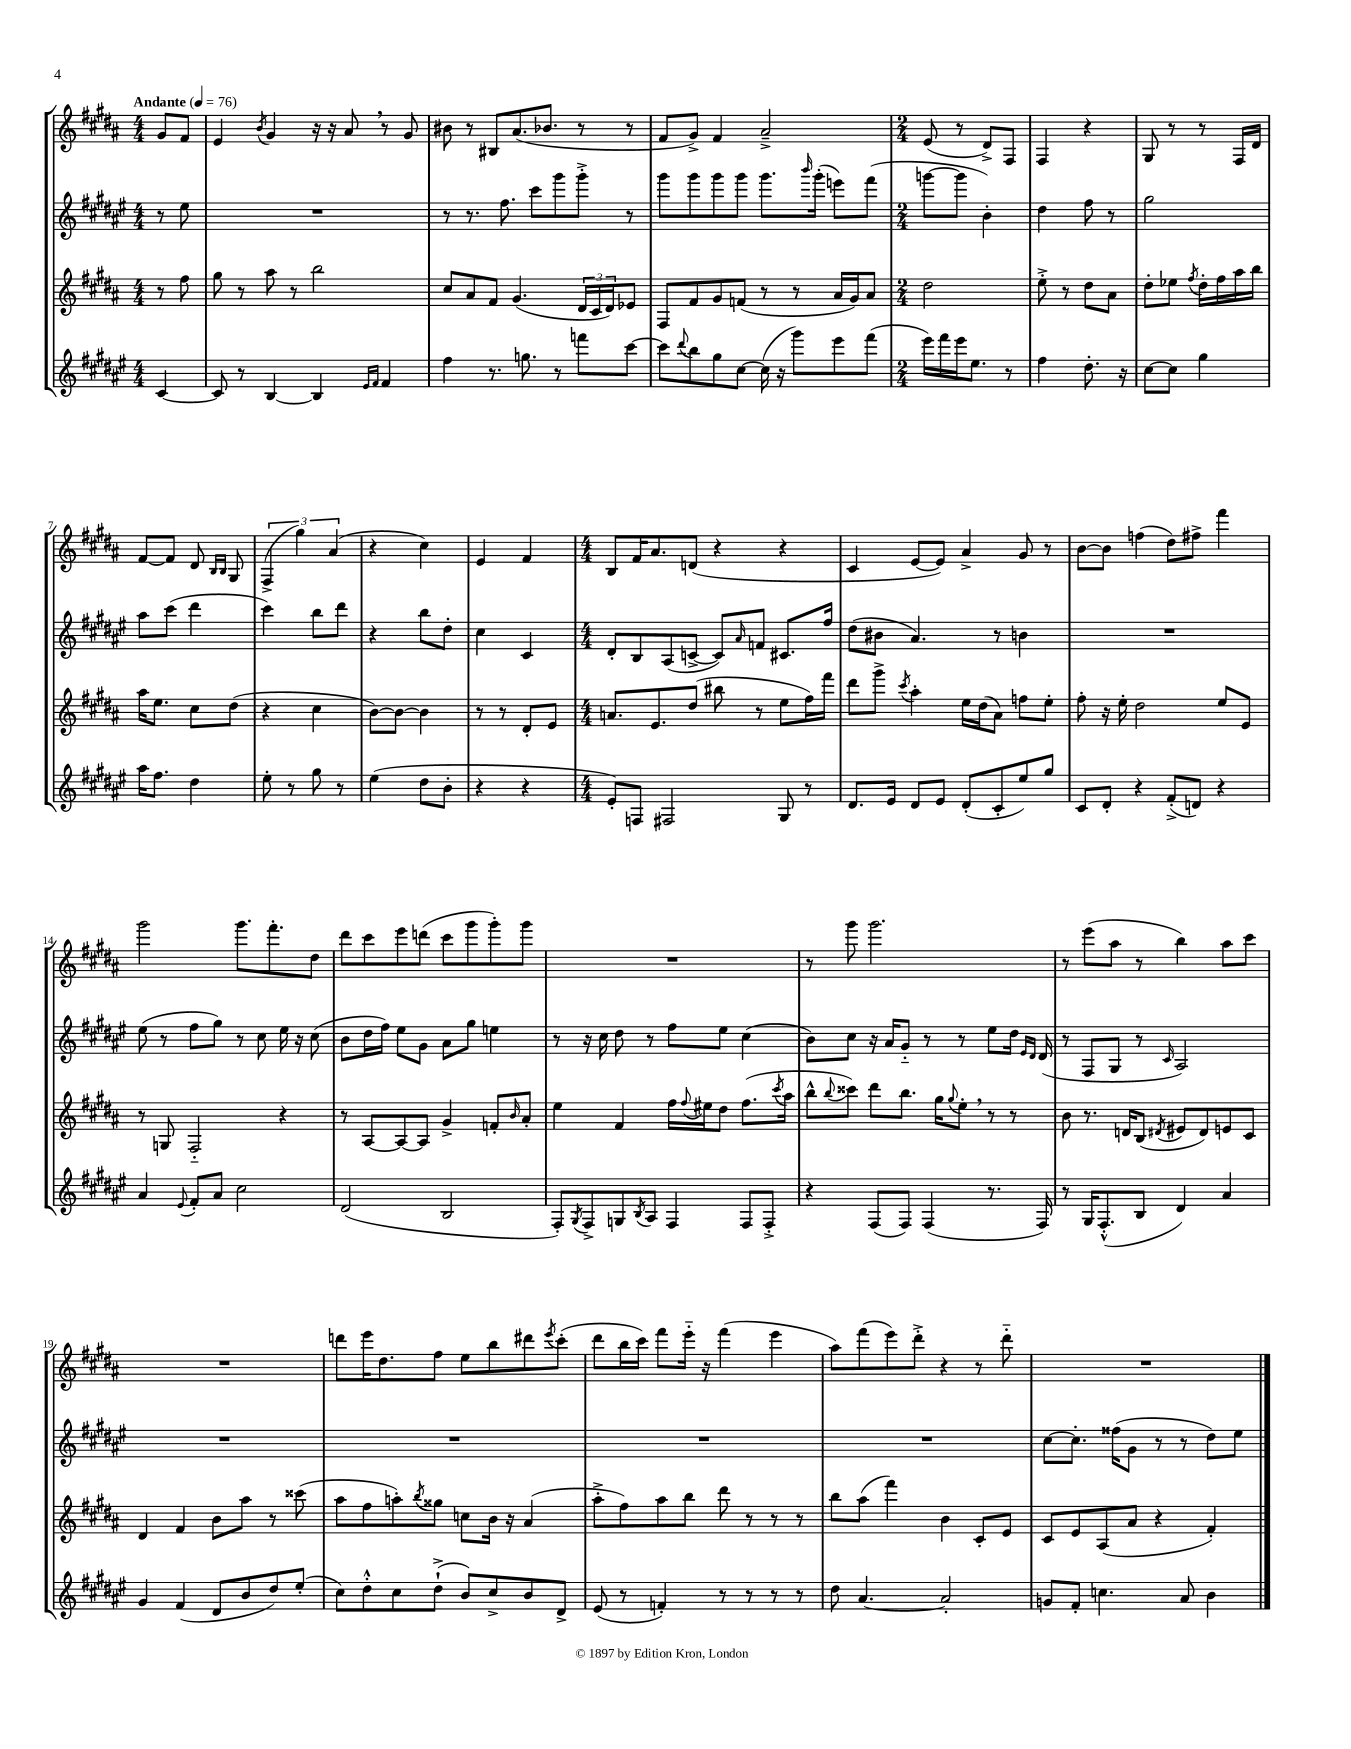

**kern	**kern	**kern	**kern
*part4	*part3	*part2	*part1
*staff4	*staff3	*staff2	*staff1
*clefG2	*clefG2	*clefG2	*clefG2
*k[f#c#g#d#a#e#]	*k[f#c#g#d#a#]	*k[f#c#g#d#a#e#]	*k[f#c#g#d#a#]
*M4/4	*M4/4	*M4/4	*M4/4
*MM76	*MM76	*MM76	*MM76
=	=	=	=
!	!	!	!LO:TX:a:B:t=Andante
[4c#/	8r	8r	8g#/L
.	8ff#\	8ee#\	8f#/J
=1	=1	=1	=1
8c#/]	8gg#\	1r	4e/
8r	8r	.	.
.	.	.	8qb/
[4B/	8aa#\	.	4g#/
.	8r	.	.
4B/]	2bb\	.	16r
.	.	.	16r
.	.	.	8a#,/
16qqe#/LL	.	.	.
16qqf#/JJ	.	.	.
4f#/	.	.	8r
.	.	.	8g#/
=2	=2	=2	=2
4ff#\	8cc#/L	8r	8b#X\
.	8a#/	8.r	8r
8.r	8f#/J	.	8B#X/L
.	.	8.ff#\	.
.	(4.g#/	.	(8.a#/
8.ggn\	.	.	.
.	.	8ccc#\L	.
.	.	.	8.b-X/J
8r	.	8ggg#\	.
8fffn\L	24d#/LL	8ggg#'^\J	8r
.	24c#/	.	.
.	24d#/J)	.	.
[8ccc#\J	8e-X/J	8r	8r
=3	=3	=3	=3
8ccc#\L]	8F#/L	8ggg#\L	8f#/L
8qqddd#/	.	.	.
8bb\	8f#/	8ggg#\	8g#^/J)
8gg#\	8g#/	8ggg#\	4f#/
[8cc#\J	(8fn/J	8ggg#\J	.
(16cc#\]	8r	8.ggg#\L	2a#~^/
16r	.	.	.
8ggg#\L)	8r	.	.
.	.	16qqbbb/	.
.	.	(16ggg#'\Jk	.
8eee#\	16a#/LL	8eeen\L)	.
.	16g#/J)	.	.
(8fff#\J	8a#/J	(8fff#\J	.
=4	=4	=4	=4
*M2/4	*M2/4	*M2/4	*M2/4
16eee#\LL)	2dd#\	[8gggn\L	(8e/
16fff#\	.	.	.
16eee#\J	.	8ggg\J]	8r
8.ee#\J	.	.	.
.	.	4b'\)	8d#^/L)
8r	.	.	8F#/J
=5	=5	=5	=5
4ff#\	8ee'^\	4dd#\	4F#/
.	8r	.	.
8.dd#'\	8dd#\L	8ff#\	4r
.	8a#\J	8r	.
16r	.	.	.
=6	=6	=6	=6
[8cc#\L	8dd#'\L	2gg#\	8G#/
8cc#\J]	8ee-X\J	.	8r
.	8qff#/	.	.
4gg#\	16dd#'\LL	.	8r
.	16ff#\	.	.
.	16aa#\	.	16F#/LL
.	16bb\JJ	.	16d#/JJ
!!LO:LB:g=z
=7	=7	=7	=7
16aa#\KL	16aa#\KL	8aa#\L	[8f#/L
8.ff#\J	8.ee\J	.	.
.	.	(8ccc#\J	8f#/J]
4dd#\	8cc#\L	4ddd#\	8d#/
.	.	.	16qqB/LL
.	.	.	16qqB/JJ
.	(8dd#\J	.	8G#/
=8	=8	=8	=8
8ee#'\	4r	4ccc#\)	(6F#^/
8r	.	.	.
.	.	.	6gg#\)
8gg#\	4cc#\	8bb\L	.
.	.	.	(6a#/
8r	.	8ddd#\J	.
=9	=9	=9	=9
(4ee#\	[8b\L)	4r	4r
.	8b\J_	.	.
8dd#\L	4b\]	8bb\L	4cc#\)
8b'\J	.	8dd#'\J	.
=10	=10	=10	=10
4r	8r	4cc#\	4e/
.	8r	.	.
4r	8d#'/L	4c#/	4f#/
.	8e/J	.	.
=11	=11	=11	=11
*M4/4	*M4/4	*M4/4	*M4/4
8e#'/L)	8.an/L	8d#'/L	8B/L
8Fn/J	.	8B/	16f#/K
.	8.e/	.	8.a#/
2F#X/	.	(8A#/	.
.	(8dd#/J	[8cn^/J	(8dn/J
.	8bb#X\	8c/L])	4r
.	.	16qqa#/	.
.	8r	8fn/J	.
8G#/	8ee\L	8.c#X/L	4r
8r	16ff#\L)	.	.
.	16fff#\JJ	16ff#/Jk	.
=12	=12	=12	=12
8.d#/L	8ddd#\L	(8dd#\L	4c#/
.	8ggg#^\J	8b#X\J	.
16e#/Jk	.	.	.
.	8qccc#/	.	.
8d#/L	4aa#'\	4.a#/)	[8e/L
8e#/J	.	.	8e/J])
(8d#'/L	16ee\LL	.	4a#^/
.	(16dd#\J	.	.
8c#'/	8a#\J)	8r	.
8ee#/)	8ffn\L	4bn\	8g#/
8gg#/J	8ee'\J	.	8r
=13	=13	=13	=13
8c#/L	8ff#'\	1r	[8b\L
8d#'/J	16r	.	8b\J]
.	16ee'\	.	.
4r	2dd#\	.	(4ffn\
(8f#'^/L	.	.	8dd#\L)
8dn/J)	.	.	8ff#X^\J
4r	8ee/L	.	4fff#\
.	8e/J	.	.
!!LO:LB:g=z
=14	=14	=14	=14
4a#/	8r	(8ee#\	2ggg#\
.	8Gn/	8r	.
8qqe#/	.	.	.
8f#'/L	2F#/	8ff#\L	.
8a#/J	.	8gg#\J)	.
2cc#\	.	8r	8.ggg#\L
.	.	8cc#\	.
.	.	.	8.fff#'\
.	4r	16ee#\	.
.	.	16r	.
.	.	(8cc#\	8dd#\J
=15	=15	=15	=15
(2d#/	8r	8b\L	8ddd#\L
.	[8A#/L	16dd#\L	8ccc#\
.	.	16ff#\JJ)	.
.	8A#/_	8ee#\L	8eee\
.	8A#/J]	8g#\J	(8dddn\J
2B/	4g#^/	8a#\L	8ccc#\L
.	.	8gg#\J	8ggg#\
.	8fn'/L	4een\	8ggg#'\)
.	16qqb/	.	.
.	8a#'/J	.	8ggg#\J
=16	=16	=16	=16
8F#'/L)	4ee\	8r	1r
8qG#/	.	.	.
8F#^/	.	16r	.
.	.	16cc#\	.
8Gn/	4f#/	8dd#\	.
8qB/	.	.	.
8A#/J	.	8r	.
4F#/	16ff#\LL	8ff#\L	.
.	8qqff#/	.	.
.	16ee#X\J	.	.
.	8dd#\J	8ee#\J	.
8F#/L	(8.ff#\L	(4cc#\	.
8F#'^/J	.	.	.
.	8qccc#/	.	.
.	16aa#\Jk	.	.
=17	=17	=17	=17
4r	8bb^^\L	8b\L)	8r
.	8qqbb/	.	.
.	8ccc##X\J)	8cc#\J	8ggg#\
(8F#/L	8ddd#\L	16r	2.ggg#\
.	.	16a#/KL	.
8F#/J)	8.bb\J	8g#/J	.
(4F#/	.	8r	.
.	16gg#\KL	.	.
.	8qqgg#/	.	.
.	8ee',\J	8r	.
8.r	8r	8ee#\L	.
.	8r	16dd#\Jk	.
.	.	16qqe#/LL	.
.	.	16qqd#/JJ	.
16F#/)	.	(16d#/	.
=18	=18	=18	=18
8r	8b\	8r	8r
16G#/KL	8.r	8F#/L	(8eee\L
(8.F#'^^/	.	.	.
.	.	8G#/J	8aa#\J
.	16dn/KL	.	.
8B/J	(8B/J	8r	8r
.	8qd#X/	16qqc#/	.
4d#/)	8e#X/L	2A#/)	4bb\)
.	8d#/)	.	.
4a#/	8en/	.	8aa#\L
.	8c#/J	.	8ccc#\J
!!LO:LB:g=z
=19	=19	=19	=19
4g#/	4d#/	1r	1r
(4f#/	4f#/	.	.
8d#/L	8b\L	.	.
8b/	8aa#\J	.	.
8dd#/)	8r	.	.
(8ee#'/J	(8ccc##X\	.	.
=20	=20	=20	=20
8cc#\L)	8aa#\L	1r	8dddn\L
8dd#'^^\	8ff#\	.	16eee\K
.	.	.	8.dd#\
8cc#\	8aan'\)	.	.
.	8qbb/	.	.
(8dd#`^\J	8gg##X\J	.	8ff#\J
8b/L)	8ccn\L	.	8ee\L
8cc#^/	16b\Jk	.	8bb\
.	16r	.	.
8b/	(4a#/	.	8ddd#X\
.	.	.	8qeee/
8d#^/J	.	.	(8ccc#'\J
=21	=21	=21	=21
(8e#/	8aa#'^\L	1r	8ddd#\L
8r	8ff#\)	.	16bb\L
.	.	.	16ccc#\JJ)
4fn'/)	8aa#\	.	8fff#\L
.	8bb\J	.	16eee\Jk
.	.	.	16r
8r	8ddd#\	.	(4fff#\
8r	8r	.	.
8r	8r	.	4eee\
8r	8r	.	.
=22	=22	=22	=22
8dd#\	8bb\L	1r	8aa#\L)
[4.a#/	(8aa#\J	.	(8fff#\
.	4fff#\)	.	8eee\)
.	.	.	8ddd#'^\J
2a#'/]	4b\	.	4r
.	8c#'/L	.	8r
.	8e/J	.	8ddd#\
=23	=23	=23	=23
8gn/L	8c#/L	[8cc#\L	1r
8f#'/J	8e/	8.cc#'\J]	.
4.ccn\	(8A#/	.	.
.	.	(16ff##X\KL	.
.	8a#/J	8g#\J	.
.	4r	8r	.
8a#/	.	8r	.
4b\	4f#'/)	8dd#\L)	.
.	.	8ee#\J	.
==	==	==	==
*-	*-	*-	*-
